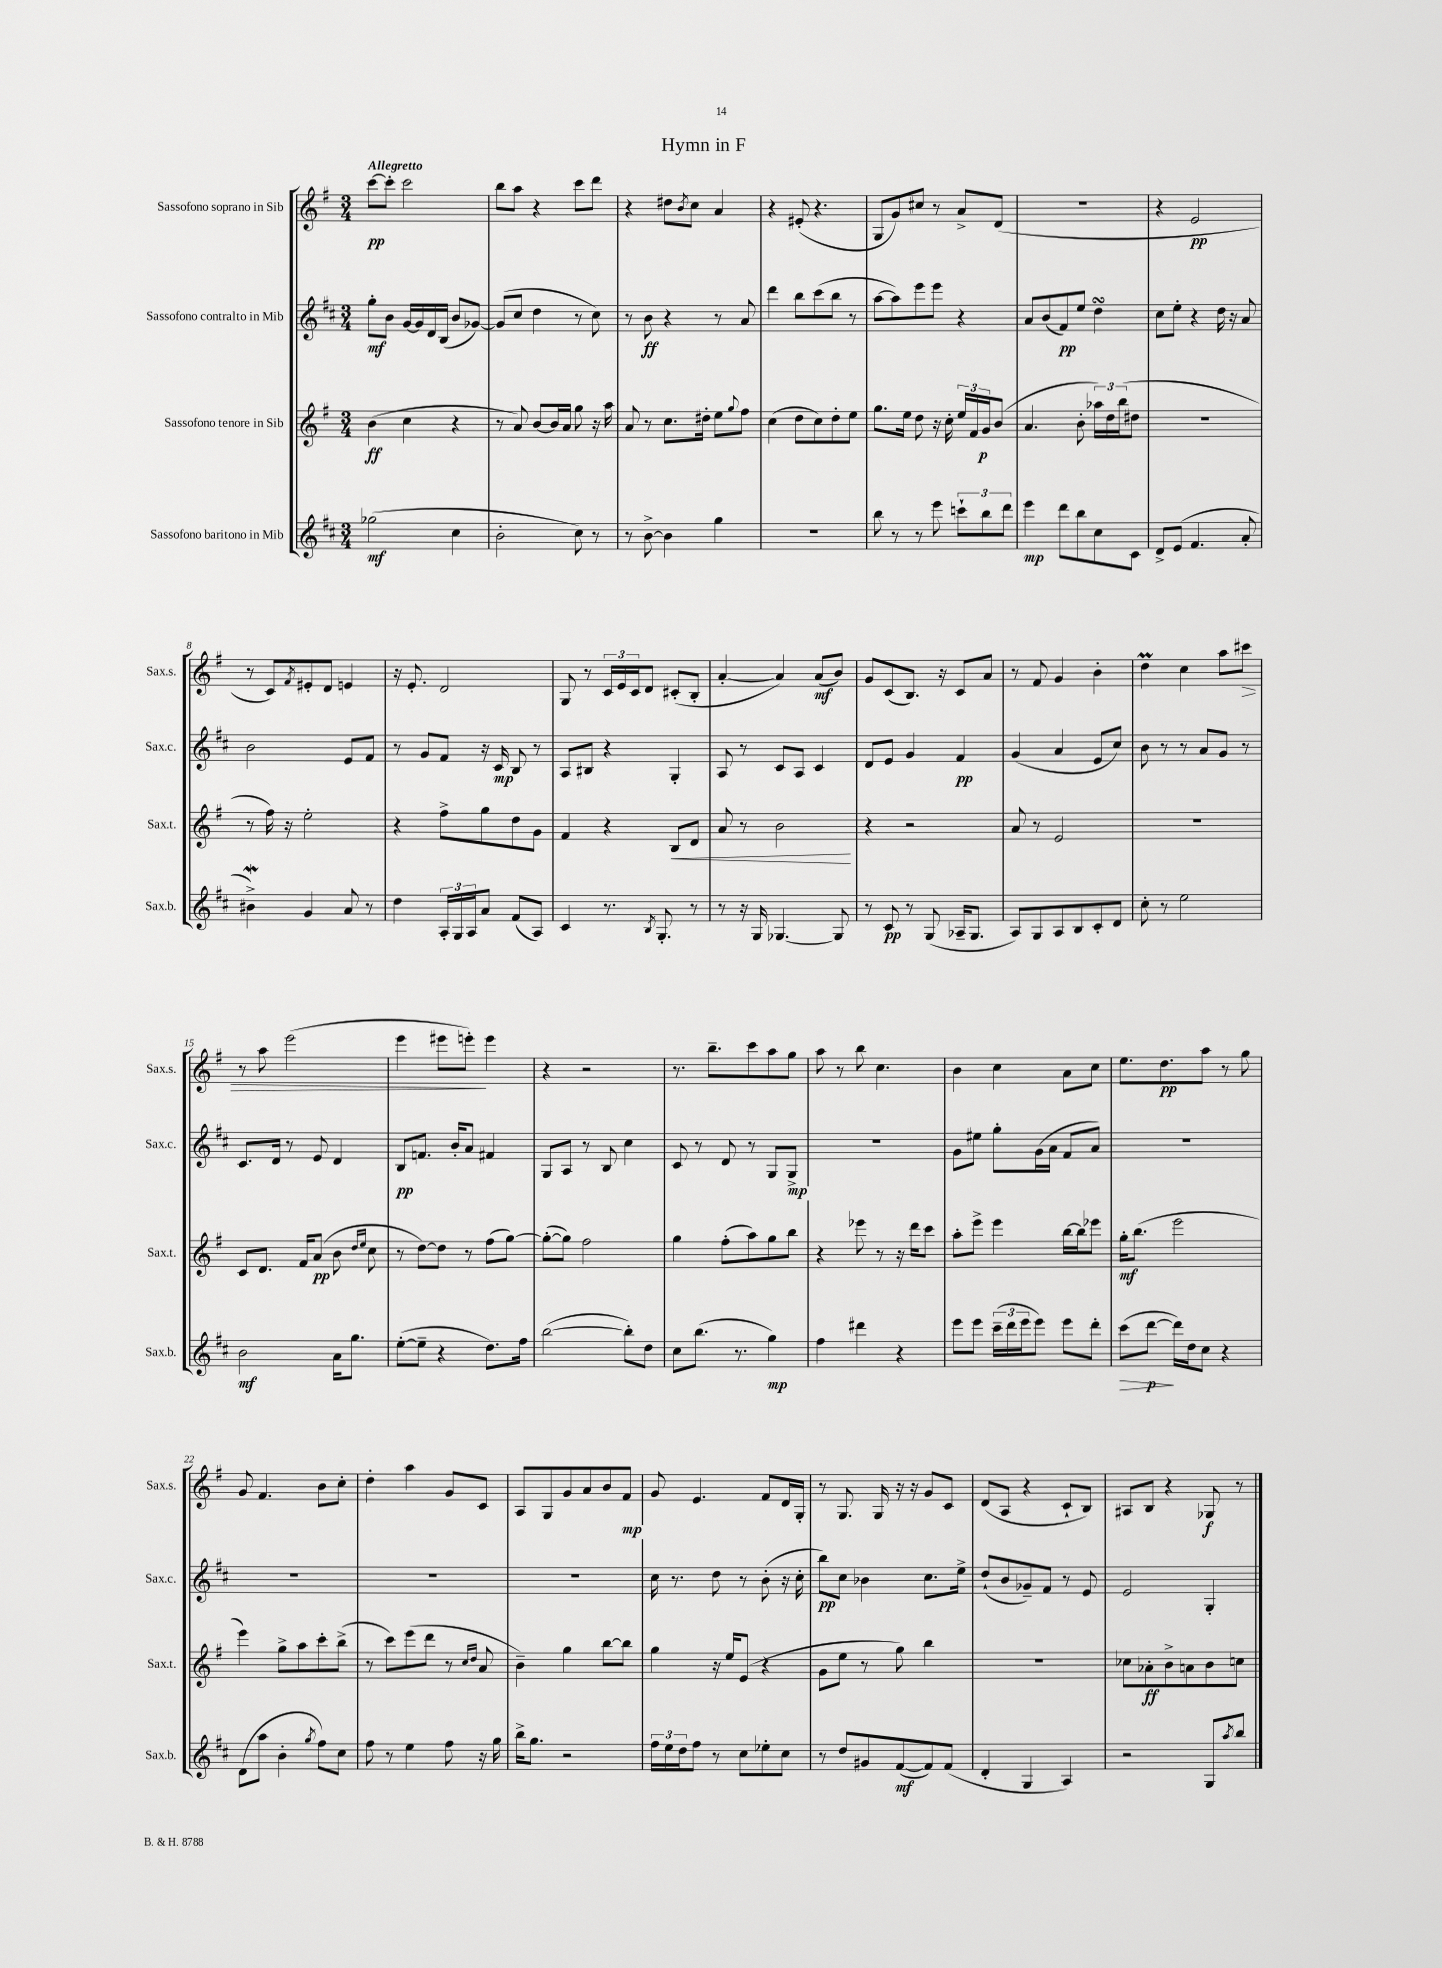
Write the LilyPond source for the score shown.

\header { title = "Hymn in F" }
<<
\new StaffGroup <<
\new Staff = "s0" \with { instrumentName = "Sassofono soprano in Sib" shortInstrumentName = "Sax.s." } {
    \clef treble \key g \major \numericTimeSignature \time 3/4 \tempo "Allegretto"
    c'''8~\pp c'''8-. c'''2 |
    b''8 a''8 r4 c'''8 d'''8 |
    r4 dis''8 \acciaccatura { b'8 } c''8 a'4 |
    r4 eis'8-.( r4. |
    g8 g'8) cis''8 r8 a'8-> d'8( |
    R2. |
    r4 e'2\pp |
    r8 c'8) \acciaccatura { fis'8 } eis'8-. d'8 e'4 |
    r16 e'8.-. d'2 |
    g8 r8 \tuplet 3/2 { c'16 e'16 c'16 } d'8 cis'8-.( b8-. |
    a'4~-. a'4) a'8\mf( b'8) |
    g'8 c'8( b8.) r16 c'8 a'8 |
    r8 fis'8 g'4 b'4-. |
    d''4\prall c''4 a''8 cis'''8\> |
    r8 a''8 e'''2( |
    e'''4 eis'''8 e'''8-.\!) e'''4 |
    r4 r2 |
    r8. b''8.-- c'''8 a''8 g''8 |
    a''8 r8 b''8 c''4. |
    b'4 c''4 a'8 c''8 |
    e''8. d''8.\pp a''8 r8 g''8 |
    g'8 fis'4. b'8 c''8-. |
    d''4-. a''4 g'8 c'8 |
    a8 g8 g'8 a'8 b'8 fis'8\mp |
    g'8 e'4. fis'8 d'16 g16-. |
    r8 g8. g16 r16 r16 g'8 c'8 |
    d'8( a8 r4 c'8-! b8) |
    ais8 b8 r4 ges8\f r8 \bar "|." |
}
\new Staff = "s1" \with { instrumentName = "Sassofono contralto in Mib" shortInstrumentName = "Sax.c." } {
    \clef treble \key d \major \numericTimeSignature \time 3/4
    g''8-.\mf b'8 g'16~ g'16 d'16 b16( b'8 ges'8~) |
    ges'8( cis''8 d''4 r8 cis''8) |
    r8 b'8\ff r4 r8 a'8 |
    d'''4 b''8 cis'''8( b''8 r8 |
    a''8~ a''8) e'''8 e'''8 r4 |
    a'8 b'8( fis'8\pp) e''8 d''4\turn |
    cis''8 e''8-. r4 d''16 r16 a'8 |
    b'2 e'8 fis'8 |
    r8 g'8 fis'8 r16 cis'16\mp b8 r8 |
    a8 bis8 r4 g4-. |
    a8 r8 cis'8 a8 cis'4 |
    d'8 e'8 g'4 fis'4\pp |
    g'4( a'4 e'8 cis''8) |
    b'8 r8 r8 a'8 g'8 r8 |
    cis'8. d'16 r8 e'8 d'4 |
    b8\pp f'8. b'16-. a'8 fis'4 |
    g8 a8 r8 b8 cis''4 |
    cis'8 r8 d'8 r8 g8 g8->\mp |
    R2. |
    g'8 eis''8 g''8-. g'16( a'16 fis'8 a'8) |
    R2. |
    R2. |
    R2. |
    R2. |
    cis''16 r8. d''8 r8 b'8-.( r16 cis''16-. |
    b''8\pp) cis''8 bes'4 cis''8. e''16-> |
    d''8-!( b'8 ges'8--) fis'8 r8 e'8 |
    e'2 g4-. \bar "|." |
}
\new Staff = "s2" \with { instrumentName = "Sassofono tenore in Sib" shortInstrumentName = "Sax.t." } {
    \clef treble \key g \major \numericTimeSignature \time 3/4
    b'4\ff( c''4 r4 |
    r8 a'8) b'8~ b'16 a'16 g''8 r16 a''16 |
    a'8 r8 c''8. dis''16-. e''8 \appoggiatura { g''8 } fis''8 |
    c''4( d''8 c''8) d''8-. e''8 |
    g''8. e''16 d''8 r16 c''16-. \tuplet 3/2 { e''16 fis'16 g'16\p } b'8( |
    a'4. b'8-. \tuplet 3/2 { aes''16) d''16 b''16( } dis''8 |
    R2. |
    r8 fis''16) r16 e''2-. |
    r4 fis''8-> g''8 d''8 g'8 |
    fis'4 r4 b8\< d'8 |
    a'8 r8 b'2\! |
    r4 r2 |
    a'8 r8 e'2 |
    R2. |
    c'8 d'8. fis'16 a'8\pp( b'8 \grace { d''16 e''16 } c''8 |
    r8 d''8~) d''8 r8 fis''8( g''8~) |
    g''8~-.( g''8) fis''2 |
    g''4 fis''8-.( a''8) g''8 b''8 |
    r4 ees'''8 r8 r16 d'''16 c'''8 |
    a''8-. e'''8-> e'''4 b''16~ b''16 ees'''8 |
    g''16-.\mf b''8.( e'''2 |
    e'''4) g''8-> a''8 c'''8-. b''8->( |
    r8 c'''8) e'''8( d'''8 r8 \grace { c''16 d''16 } a'8 |
    b'4--) g''4 b''8~ b''8 |
    g''4 r16 e''16 e'8( r4 |
    g'8 e''8 r8 g''8) b''4 |
    R2. |
    ces''8 aes'8-.\ff b'8-> a'8 b'8 c''8 \bar "|." |
}
\new Staff = "s3" \with { instrumentName = "Sassofono baritono in Mib" shortInstrumentName = "Sax.b." } {
    \clef treble \key d \major \numericTimeSignature \time 3/4
    ges''2\mf( cis''4 |
    b'2-. cis''8) r8 |
    r8 b'8~-> b'4 g''4 |
    R2. |
    b''8 r8 r8 e'''8 \tuplet 3/2 { c'''8-! b''8 d'''8 } |
    e'''4\mp d'''8 b''8 cis''8 cis'8 |
    d'8-> e'8( fis'4. a'8-. |
    bis'4->\mordent) g'4 a'8 r8 |
    d''4 \tuplet 3/2 { a16-. g16 a16 } a'8 fis'8( a8) |
    cis'4 r8. \acciaccatura { b8 } g8.-. r8 |
    r8 r16 g16 ges4.~ ges8 |
    r8 cis'8\pp r8 g8( aes16-- g8. |
    a8) g8 a8 b8 cis'8-. d'8 |
    cis''8-. r8 e''2 |
    b'2\mf a'16 g''8. |
    e''8~-.( e''8-- r4 d''8.) fis''16 |
    b''2~( b''8-.) d''8 |
    cis''8 b''8.( r8. g''4\mp) |
    fis''4 dis'''4 r4 |
    e'''8 e'''8 \tuplet 3/2 { cis'''16--( d'''16 e'''16 } e'''8) e'''8 d'''8-. |
    cis'''8\>( d'''8~\p\! d'''16) d''16 cis''8 r4 |
    d'8( a''8 b'4-. \acciaccatura { g''8 } fis''8) cis''8 |
    fis''8 r8 e''4 fis''8 r16 g''16 |
    b''16-> g''8. r2 |
    \tuplet 3/2 { fis''16 e''16 d''16 } fis''8 r8 cis''8 ees''8-. cis''8 |
    r8 d''8 gis'8 fis'8~\mf( fis'8) fis'8( |
    d'4-. g4 a4) |
    r2 g8 \acciaccatura { a''8 } b''8 \bar "|." |
}
>>
>>
